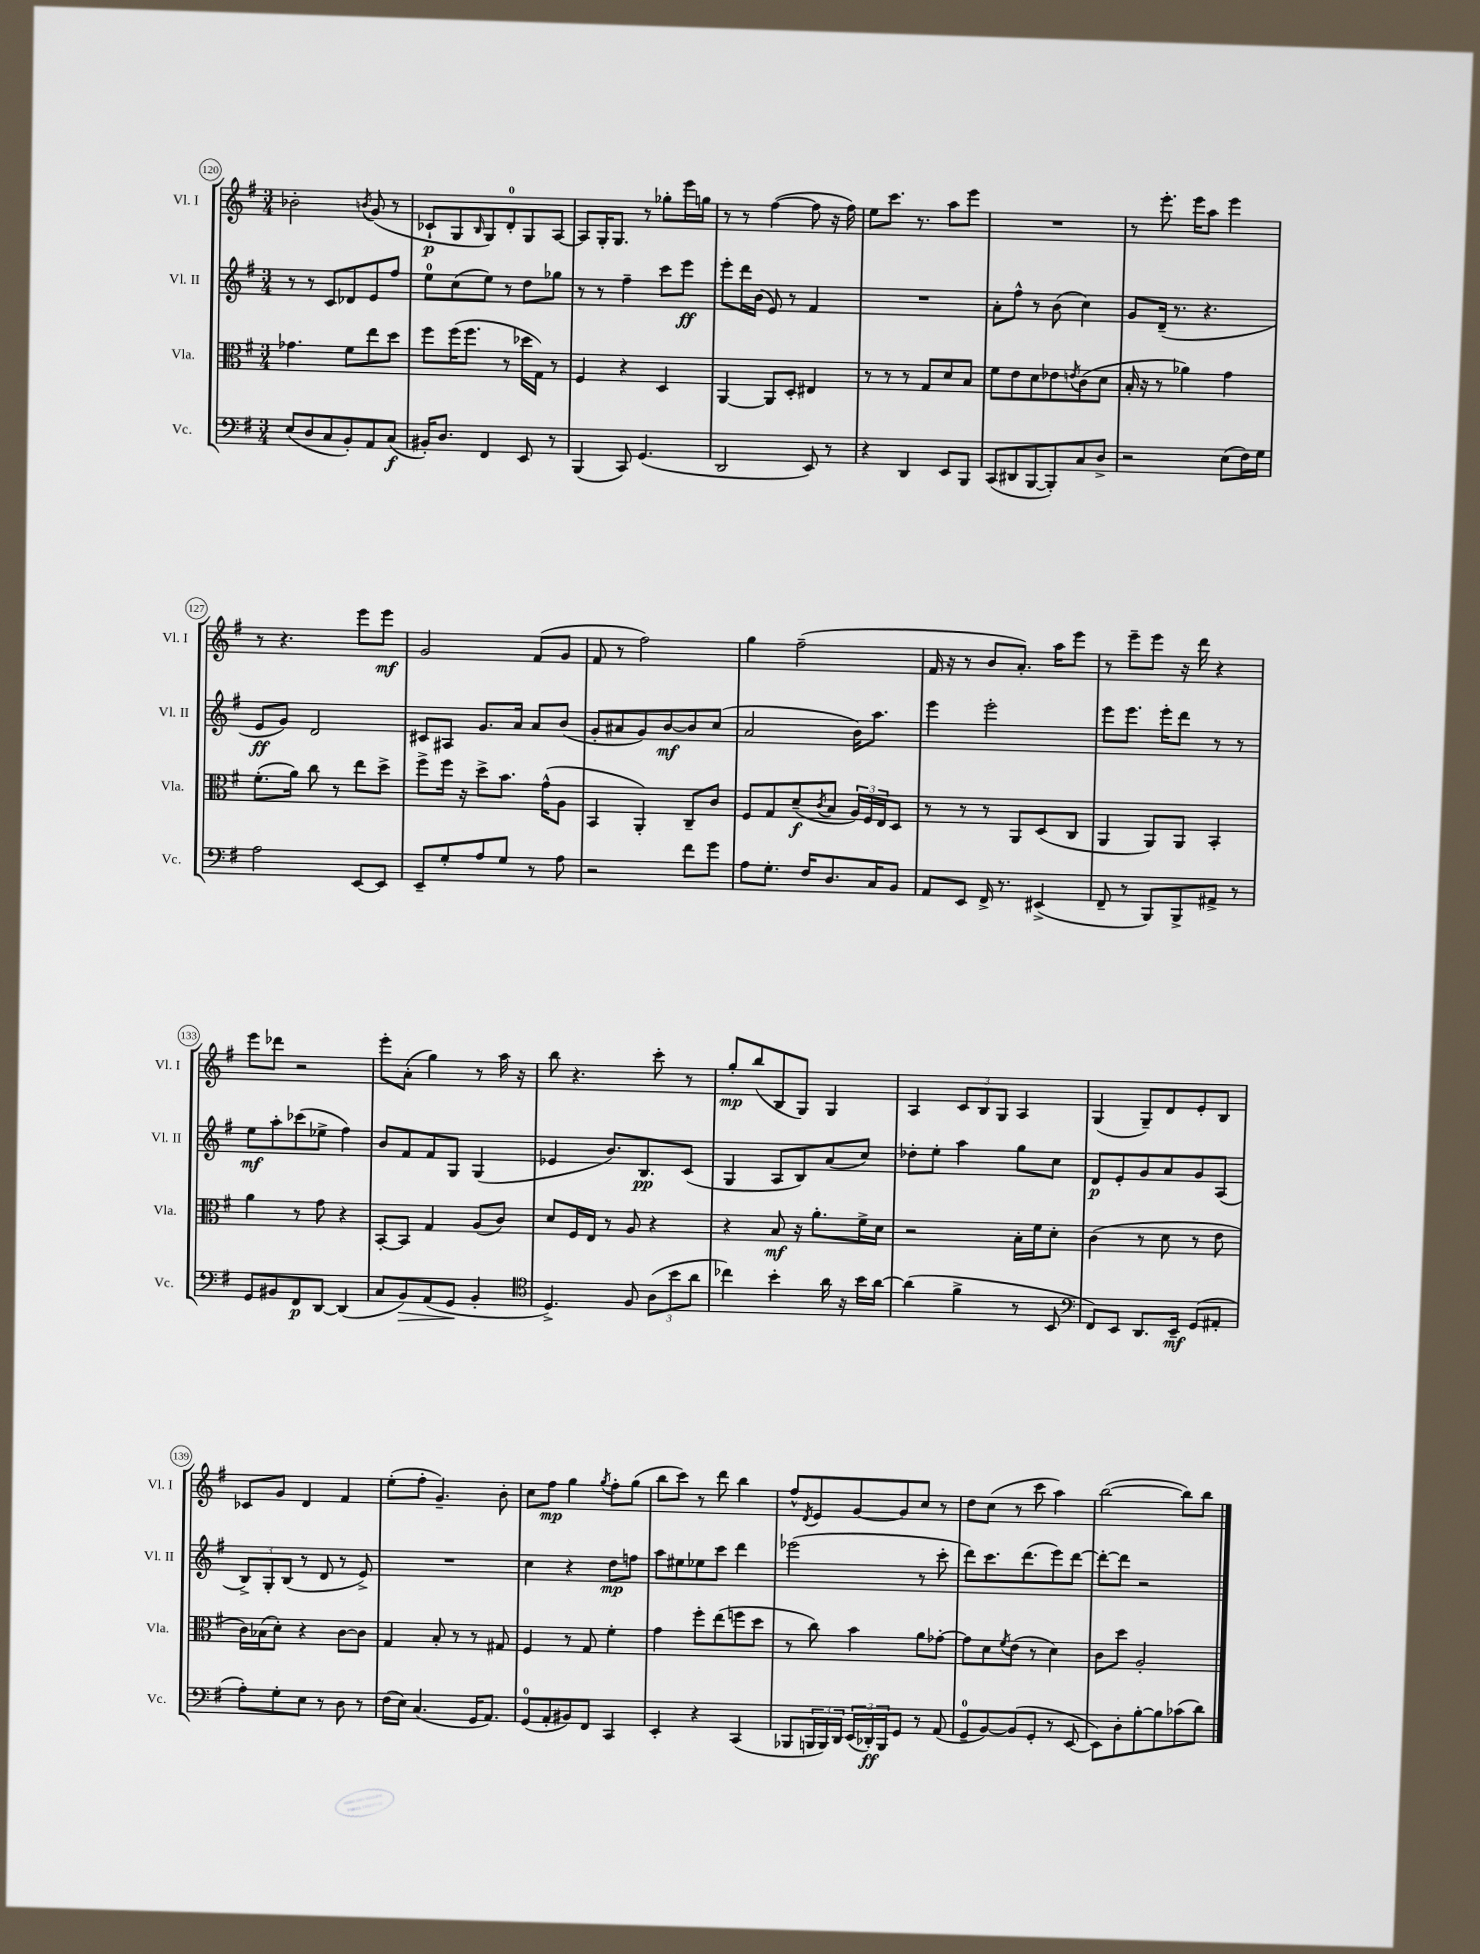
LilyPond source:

<<
\new StaffGroup <<
\new Staff = "s0" \with { instrumentName = "Vl. I" shortInstrumentName = "Vl. I" } {
    \clef treble \key g \major \numericTimeSignature \time 3/4
    bes'2-. \acciaccatura { b'8 } g'8( r8 |
    ces'8-!\p g8 \grace { b16 } g8) d'8-0-. g8 a8~ |
    a8 g16-. g8. r8 ges''8-. e'''16 g''16 |
    r8 r8 fis''4~( fis''8 r16 fis''16) |
    e''8 c'''8. r8. a''8 e'''8 |
    R2. |
    r8 e'''8.-. e'''16 a''8 e'''4 |
    r8 r4. e'''8 e'''8\mf |
    g'2 fis'8( g'8 |
    fis'8 r8 fis''2) |
    g''4 fis''2--( |
    fis'16 r16 r8 b'8 a'8.-.) a''16 e'''8 |
    r8 e'''8-- e'''8 r16 d'''16 r4 |
    e'''8 des'''8 r2 |
    e'''8-. a'8-.( g''4) r8 a''16 r16 |
    b''8 r4. c'''8-. r8 |
    g''8-.\mp b''8( b8 g8) g4 |
    a4 \tuplet 3/2 { c'8 b8 g8 } a4 |
    g4( g8--) d'8 e'8-. b8 |
    ces'8 g'8 d'4 fis'4 |
    e''8-.( fis''8-. g'4.--) b'8-. |
    c''8 fis''8\mp g''4 \acciaccatura { g''8 } fis''8-. g''8( |
    b''8 c'''8) r8 d'''8 b''4 |
    fis''8-^ \acciaccatura { d'8 } e'8 g'8~ g'8 c''8 r8 |
    d''8 c''8( r8 c'''8 a''4) |
    b''2~( b''8) b''8 \bar "|." |
}
\new Staff = "s1" \with { instrumentName = "Vl. II" shortInstrumentName = "Vl. II" } {
    \clef treble \key g \major \numericTimeSignature \time 3/4
    r8 r8 c'8 des'8 e'8 fis''8 |
    e''8-0 c''8( e''8) r8 d''8 ges''8 |
    r8 r8 fis''4-- c'''8 e'''8\ff |
    e'''8-. d'''16 b'16( e'8) r8 fis'4 |
    R2. |
    a'8-. fis''8-^ r8 b'8( c''4) |
    g'8 d'16--( r8. r4. |
    e'8\ff g'8) d'2 |
    cis'8 ais8 g'8. a'16 a'8 b'8( |
    g'8-. ais'8 g'8) b'8~\mf b'8 c''8( |
    a'2 b'16) a''8. |
    e'''4 e'''2-. |
    e'''8 e'''8. e'''16-. d'''8 r8 r8 |
    e''8\mf a''8-. ces'''8( ees''8-> fis''4) |
    b'8 fis'8 fis'8 g8 g4( |
    ees'4 b'8.) b8.\pp c'8( |
    g4 a8 b8) a'8( c''8) |
    des''8-. e''8-. a''4 g''8 c''8 |
    d'8\p e'8-. g'8 a'8 g'8 a8( |
    \tuplet 3/2 { b8->) g8-. b8( } r8 d'8 r8 e'8->) |
    R2. |
    c''4 r4 d''8\mp f''8 |
    a''8 eis''8 ees''8 c'''8 d'''4 |
    ees'''2( r8 c'''8-. |
    d'''8) c'''8. d'''8.( e'''8) d'''8~ |
    d'''8~-. d'''8 r2 \bar "|." |
}
\new Staff = "s2" \with { instrumentName = "Vla." shortInstrumentName = "Vla." } {
    \clef alto \key g \major \numericTimeSignature \time 3/4
    ges'4. fis'8 e''8 d''8 |
    fis''8 fis''16( fis''8. r8 des''16 g16) r8 |
    fis4 r4 d4 |
    a,4~ a,8 d8-. eis4 |
    r8 r8 r8 g8 d'8 b8 |
    fis'8 e'8 d'8 ees'8 \acciaccatura { e'8 } c'8( d'8 |
    b16-. r16 r8 aes'4) g'4 |
    fis'8.-.( a'16) c''8 r8 e''8 d''8-> |
    fis''8-> fis''16 r16 d''8-> b'8. g'16-^( a8 |
    b,4 a,4-.) c8-- c'8 |
    fis8 g8 d'8--\f( \acciaccatura { c'8 } b8 \tuplet 3/2 { a16) fis16 e16 } d8 |
    r8 r8 r8 a,8 d8( c8 |
    a,4 a,8) a,8 b,4-. |
    a'4 r8 g'8 r4 |
    b,8~-. b,8 g4 a8( c'8) |
    d'8 fis16 e16 r8 a8 r4 |
    r4 b8\mf r16 a'8.-. fis'16-> d'16 |
    r2 b16-. fis'16 d'8-. |
    c'4( r8 d'8 r8 e'8 |
    c'16) bes16( d'8-.) r4 c'8~ c'8 |
    g4 b8-. r8 r8 gis8 |
    fis4 r8 g8 fis'4-. |
    g'4 fis''8-. e''8( f''8 d''8 |
    r8 c''8) b'4 a'8 ges'8~-. |
    ges'8 d'8 \acciaccatura { fis'8 } e'8( r8 d'4) |
    c'8 d''8 a2-. \bar "|." |
}
\new Staff = "s3" \with { instrumentName = "Vc." shortInstrumentName = "Vc." } {
    \clef bass \key g \major \numericTimeSignature \time 3/4
    e8( d8 c8 b,8-.) a,8 c8\f( |
    bis,16-.) d8. fis,4 e,8 r8 |
    b,,4( c,8) g,4.( |
    d,2 e,8) r8 |
    r4 d,4 e,8 b,,8 |
    c,8( dis,8 b,,8~ b,,8-.) c8 d8-> |
    r2 e8( fis16) g16 |
    a2 e,8~ e,8 |
    e,8-- g8-. a8 g8 r8 a8 |
    r2 fis'8 g'8 |
    a8 g8.-. fis16 d8. c16 b,8 |
    a,8 e,8 fis,16-> r8. eis,4->( |
    fis,8-- r8 b,,8) b,,8-> ais,8-> r8 |
    g,8 bis,8 fis,8\p d,8~ d,4( |
    c8 b,8\>) a,8( g,8\! b,4-. |
    \clef tenor d4.->) fis8 \tuplet 3/2 { a8( b'8 a'8 } |
    ces''4) b'4-. a'16 r16 b'16 a'16~ |
    a'4( fis'4-> r8 b,8 |
    \clef bass fis,8) e,8 d,8. e,16--\mf g,8( ais,8-. |
    a8-.) g8-. e8 r8 d8 r8 |
    fis16( e16) c4.( g,16 a,8.) |
    g,8-0( a,8-. bis,8) fis,8 c,4 |
    e,4-. r4 c,4( |
    bes,,8 \tuplet 3/2 { b,,16 b,,16) d,16 } \tuplet 3/2 { e,16( des,16-.\ff) b,,16 } g,8 r8 a,8( |
    g,8-0-- b,8~) b,8( g,8-. r8 e,8~ |
    e,8) d8-. b8~-. b8 ces'8( d'8) \bar "|." |
}
>>
>>
\layout { \context { \Score currentBarNumber = #120 \override BarNumber.stencil = #(make-stencil-circler 0.1 0.3 ly:text-interface::print) } }
